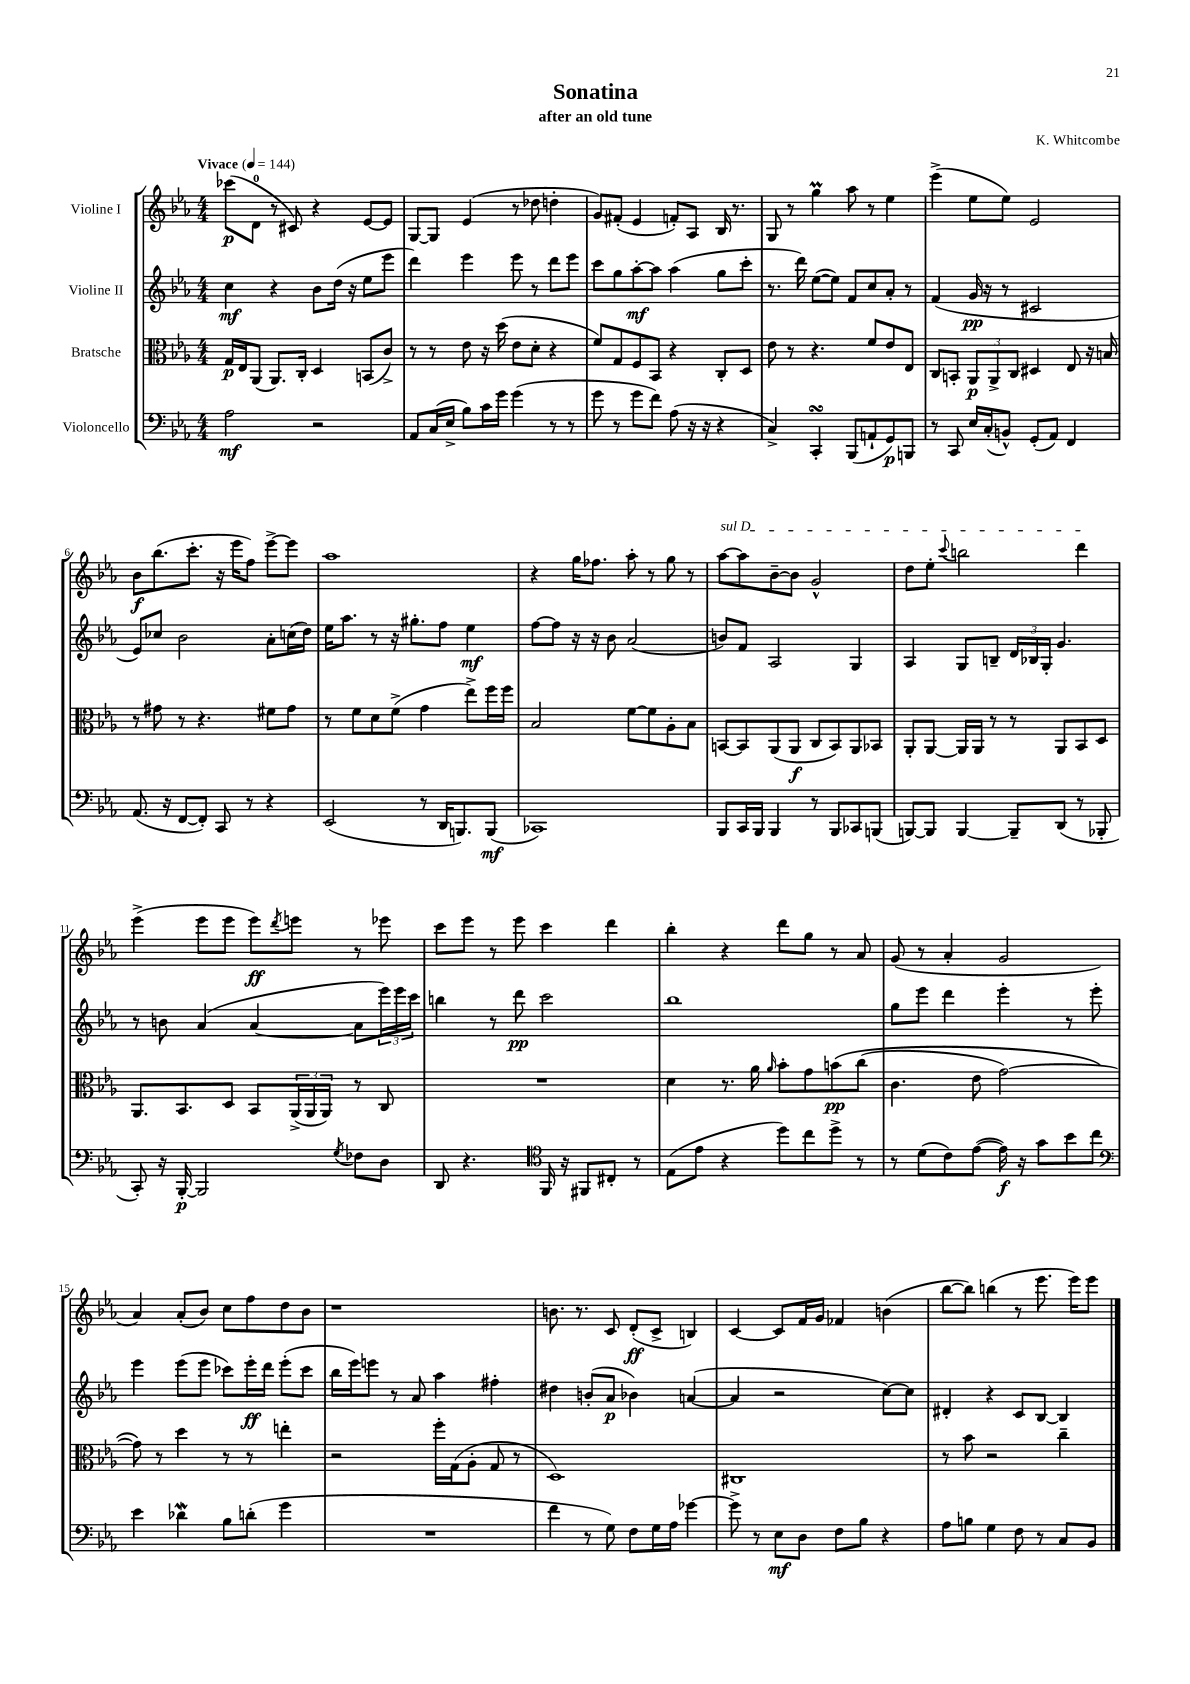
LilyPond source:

\header { title = "Sonatina" composer = "K. Whitcombe" subtitle = "after an old tune" }
<<
\new StaffGroup <<
\new Staff = "s0" \with { instrumentName = "Violine I" } {
    \clef treble \key ees \major \numericTimeSignature \time 4/4 \tempo "Vivace" 4 = 144
    ces'''8\p( d'8-0 r8 cis'8) r4 ees'8~ ees'8 |
    g8~ g8 ees'4( r8 des''8 d''4-. |
    g'8) fis'8-.( ees'4 f'8-.) aes8 bes16 r8. |
    g8 r8 g''4\prall aes''8 r8 ees''4 |
    ees'''4->( ees''8 ees''8) ees'2 |
    bes'8\f bes''8.( c'''8.-. r16 ees'''16 f''8) ees'''8~-> ees'''8 |
    aes''1 |
    r4 g''16 fes''8. aes''8-. r8 g''8 r8 |
    \once \override TextSpanner.bound-details.left.text = \markup { \italic "sul D" } aes''8~\startTextSpan aes''8 bes'8~-- bes'8 g'2-^ |
    d''8 ees''8-. \appoggiatura { c'''8 } b''2 d'''4\stopTextSpan |
    ees'''4->( ees'''8 ees'''8 ees'''8\ff) \acciaccatura { d'''8 } e'''8 r8 ees'''8 |
    c'''8 ees'''8 r8 ees'''8 c'''4 d'''4 |
    bes''4-. r4 d'''8 g''8 r8 aes'8 |
    g'8( r8 aes'4-. g'2 |
    aes'4) aes'8-.( bes'8) c''8 f''8 d''8 bes'8 |
    r1 |
    b'8. r8. c'8 d'8-.\ff( c'8-> b4) |
    c'4~ c'8 f'16 g'16 fes'4 b'4( |
    bes''8~ bes''8) b''4( r8 ees'''8. ees'''16) ees'''8 \bar "|." |
}
\new Staff = "s1" \with { instrumentName = "Violine II" } {
    \clef treble \key ees \major \numericTimeSignature \time 4/4
    c''4\mf r4 bes'8 d''16( r16 ees''8 ees'''8 |
    d'''4) ees'''4 ees'''8 r8 d'''8 ees'''8 |
    c'''8 g''8 aes''8~-.\mf aes''8 aes''4( g''8 c'''8-. |
    r8. d'''16) ees''8~( ees''8) f'8 c''8 aes'8-. r8 |
    f'4( g'16\pp r16 r8 cis'2 |
    ees'8) ces''8 bes'2 aes'8-. c''16( d''16) |
    ees''16 aes''8. r8 r16 gis''8.-. f''8 ees''4\mf |
    f''8~ f''8 r16 r16 bes'8 aes'2( |
    b'8) f'8 aes2 g4 |
    aes4 g8 b8-- \tuplet 3/2 { d'16 bes16 g16-. } g'4. |
    r8 b'8 aes'4( aes'4~ aes'8 \tuplet 3/2 { ees'''16) ees'''16 c'''16 } |
    b''4 r8 d'''8\pp c'''2 |
    bes''1 |
    g''8 ees'''8 d'''4 ees'''4-. r8 ees'''8-. |
    ees'''4 ees'''8( ees'''8 ces'''8) ees'''16-.\ff d'''16 ees'''8-.( ces'''8 |
    bes''16 ees'''16) e'''8 r8 aes'8 aes''4 fis''4-. |
    dis''4 b'8-.( aes'8\p bes'4) a'4~( |
    a'4 r2 c''8~) c''8 |
    dis'4-. r4 c'8 bes8~ bes4 \bar "|." |
}
\new Staff = "s2" \with { instrumentName = "Bratsche" } {
    \clef alto \key ees \major \numericTimeSignature \time 4/4
    g16\p ees16 aes,8( aes,8.) c16-. d4 b,8( c'8->) |
    r8 r8 ees'8 r16 d''16( ees'8 d'8-. r4 |
    f'8) g8 f8 bes,8 r4 c8-. d8 |
    ees'8 r8 r4. f'8 ees'8 ees8 |
    c8 b,8-. \tuplet 3/2 { aes,8\p aes,8-> c8 } dis4 ees8 r16 b16 |
    r8 gis'8 r8 r4. fis'8 gis'8 |
    r8 f'8 d'8 f'8->( g'4 ees''8->) f''16 f''16 |
    bes2 f'8~ f'8 aes8-. bes8 |
    b,8~ b,8 aes,8( aes,8\f c8 b,8) aes,8 bes,8 |
    aes,8-. aes,8~ aes,16 aes,16 r8 r8 aes,8 bes,8 d8 |
    aes,8. bes,8. d8 bes,8 \tuplet 3/2 { aes,16->( aes,16 aes,16) } r8 c8 |
    R1 |
    d'4 r8. aes'16 \grace { aes'16 } bes'8-. g'8 b'8\pp\( c''8( |
    c'4. ees'8 g'2~) |
    g'8\) r8 d''4 r8 r8 e''4-. |
    r2 f''16-. g16( aes8-. g8 r8 |
    d1) |
    cis1 |
    r8 bes'8 r2 c''4-- \bar "|." |
}
\new Staff = "s3" \with { instrumentName = "Violoncello" } {
    \clef bass \key ees \major \numericTimeSignature \time 4/4
    aes2\mf r2 |
    aes,8 c16( ees16-> bes8) c'16 g'16 g'4( r8 r8 |
    g'8 r8 g'8 f'8) aes8( r16 r16 r4 |
    c4->) c,4-.\turn bes,,8( a,8-! g,8\p) b,,8 |
    r8 c,8 ees16 c16-.( b,8-^) g,8-.( aes,8) f,4 |
    aes,8.( r16 f,8~ f,8-.) c,8 r8 r4 |
    ees,2( r8 d,16 b,,8.) b,,8\mf( |
    ces,1) |
    bes,,8 c,16 bes,,16 bes,,4 r8 bes,,8 ces,8 b,,8( |
    b,,8~) b,,8 b,,4~ b,,8-- d,8( r8 bes,,8-. |
    c,8-.) r16 bes,,16~-.\p bes,,2 \acciaccatura { g8 } fes8 d8 |
    d,8 r4. \clef tenor f,16 r16 fis,8 cis8-. r8 |
    ees8( ees'8 r4 d''8) c''8 d''8-> r8 |
    r8 d'8( c'8) ees'8~( ees'16\f) r16 g'8 bes'8 c''8 |
    \clef bass ees'4 des'4\mordent bes8 d'8-.( g'4 |
    R1 |
    f'4 r8 g8) f8 g16 aes16 ges'4~ |
    ges'8-> r8 ees8\mf d8 f8 bes8 r4 |
    aes8 b8 g4 f8 r8 c8 bes,8 \bar "|." |
}
>>
>>
